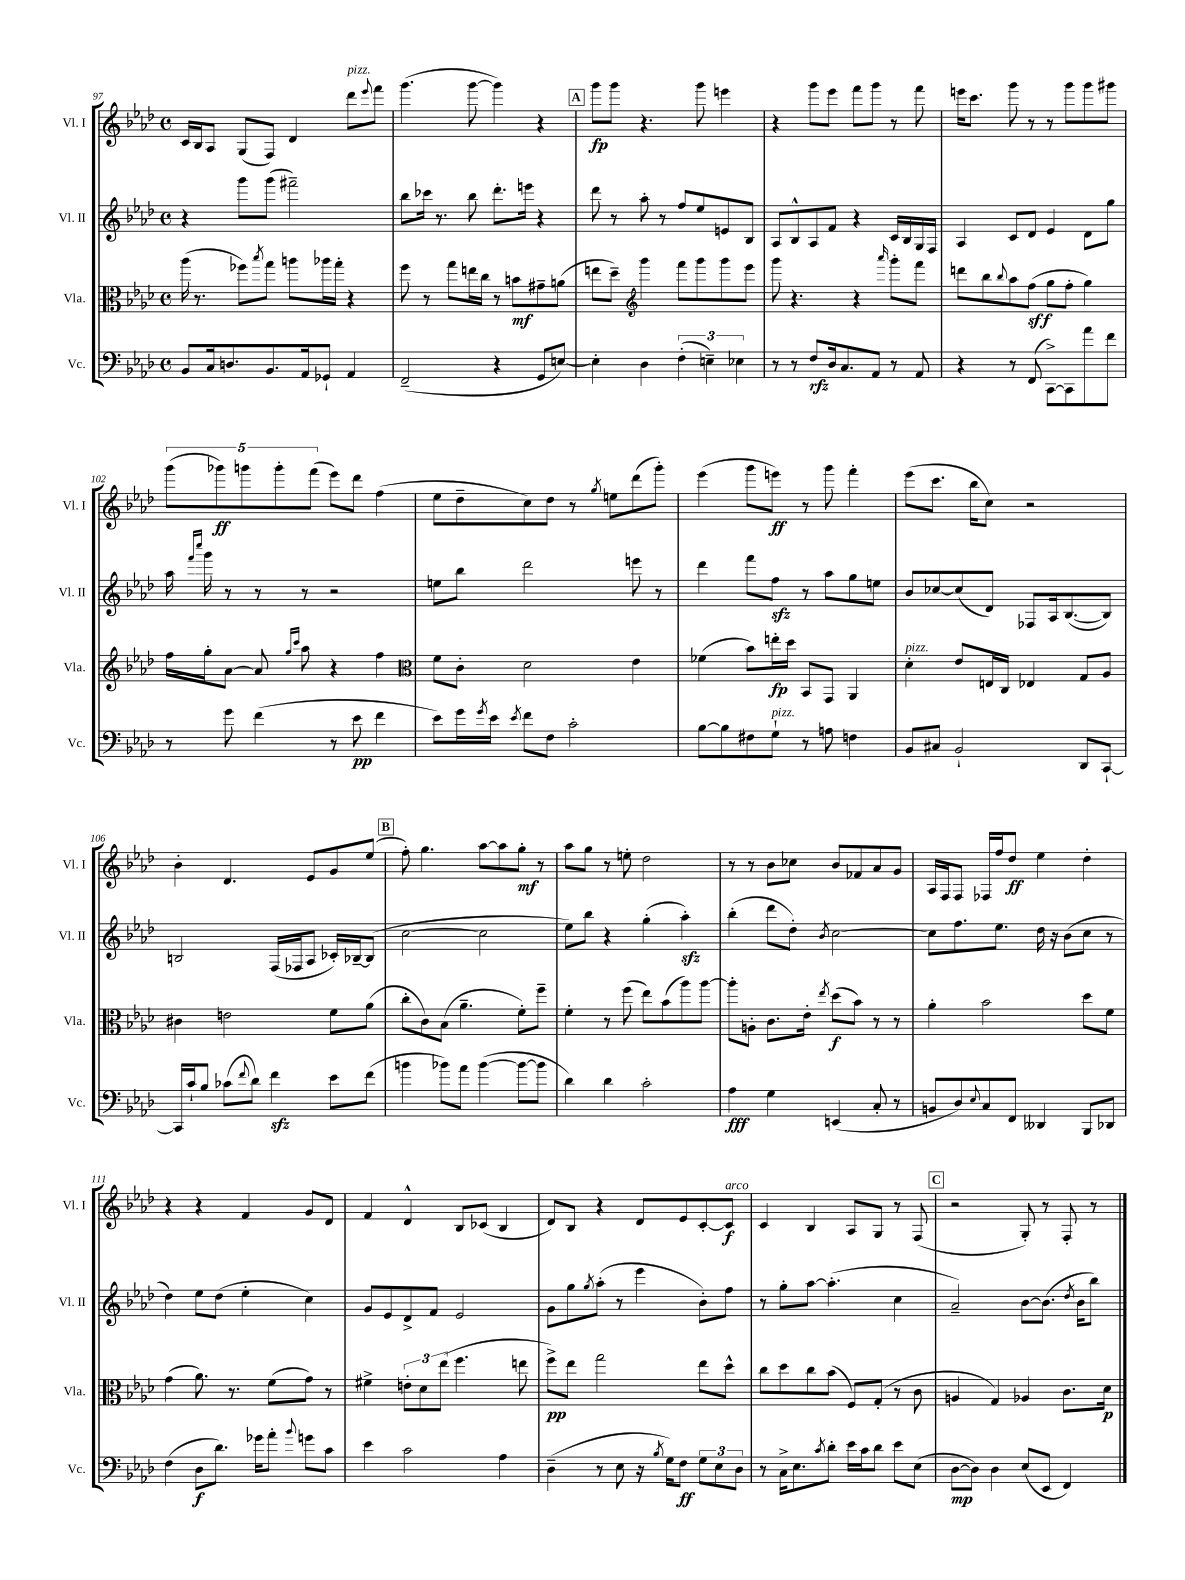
<<
\new StaffGroup <<
\new Staff = "s0" \with { instrumentName = "Vl. I" shortInstrumentName = "Vl. I" } {
    \clef treble \key aes \major \defaultTimeSignature \time 4/4
    c'16 bes16 aes8 g8( f8) des'4 des'''8^\markup { \italic "pizz." } \appoggiatura { ees'''8 } f'''8 |
    g'''4.( g'''8~ g'''4) r4 |
    \mark \markup { \box "A" } g'''8\fp g'''8 r4. g'''8 e'''4 |
    r4 g'''8 ees'''8 f'''8 g'''8 r8 f'''8 |
    e'''16 c'''8. g'''8 r8 r8 g'''8 g'''8 gis'''8 |
    \tuplet 5/4 { g'''8( ges'''8\ff) g'''8 g'''8-. f'''8( } ees'''8) des'''8 f''4( |
    ees''8 des''8-- c''8) des''8 r8 \acciaccatura { g''8 } e''8 des'''8( g'''8-.) |
    ees'''4( g'''8 e'''8\ff) r8 g'''8 f'''4-. |
    ees'''8( c'''8. bes''16 c''8) r2 |
    bes'4-. des'4. ees'8 g'8 ees''8( |
    \mark \markup { \box "B" } f''8-.) g''4. aes''8~ aes''8 g''8-.\mf r8 |
    aes''8 g''8 r8 e''8-. des''2 |
    r8 r8 bes'8 ces''8 bes'8 fes'8 aes'8 g'8 |
    aes16 f16 f8 fes16 f''16 des''8\ff ees''4 des''4-. |
    r4 r4 f'4 g'8 des'8 |
    f'4 des'4-^ bes8 ces'8( bes4 |
    des'8) bes8 r4 des'8 ees'8 c'8~-. c'8\f^\markup { \italic "arco" } |
    c'4 bes4 aes8 g8 r8 f8( |
    \mark \markup { \box "C" } r2 g8-.) r8 f8-. r8 \bar "|." |
}
\new Staff = "s1" \with { instrumentName = "Vl. II" shortInstrumentName = "Vl. II" } {
    \clef treble \key aes \major \defaultTimeSignature \time 4/4
    r4 g'''8 g'''8( fis'''2--) |
    bes''8 ces'''16 r8. bes''8 des'''8.-. e'''16 r4 |
    \mark \markup { \box "A" } des'''8 r8 aes''8-. r8 f''8 ees''8 e'8 bes8 |
    aes8 bes8-^ aes8 f'8 r4 c'16 bes16 g16 f16 |
    aes4 c'8 des'8 ees'4 des'8 g''8 |
    aes''16 \grace { f'''16 c''''16 } g'''16 r8 r8 r8 r2 |
    e''8 bes''8 des'''2 e'''8 r8 |
    des'''4 f'''8 f''8\sfz r8 aes''8 g''8 e''8 |
    bes'8 ces''8~ ces''8( des'8) fes8 aes16 bes8.~( bes8) |
    b2 f16( fes16 aes8 ces'16-.) bes16~-- bes8( |
    \mark \markup { \box "B" } c''2~ c''2 |
    ees''8) bes''8 r4 g''4-.( aes''4-.\sfz) |
    bes''4-.( des'''8 des''8-.) \acciaccatura { bes'8 } c''2~ |
    c''8 f''8. ees''8. des''16 r16 bes'8( c''8 r8 |
    des''4) ees''8 des''8( ees''4-. c''4) |
    g'8 ees'8 des'8-> f'8 ees'2 |
    g'8 g''8 \acciaccatura { g''8 } aes''8-.( r8 ees'''4 bes'8-.) f''8 |
    r8 g''8-. aes''8~ aes''4.-.( c''4 |
    \mark \markup { \box "C" } aes'2--) bes'8~ bes'8.( \acciaccatura { des''8 } bes'16 bes''8) \bar "|." |
}
\new Staff = "s2" \with { instrumentName = "Vla." shortInstrumentName = "Vla." } {
    \clef alto \key aes \major \defaultTimeSignature \time 4/4
    aes''16( r8. fes''8) \acciaccatura { bes''8 } g''8 a''8 aes''16 g''16-. r4 |
    f''8 r8 g''8 e''16 c''16 r8 b'8\mf gis'8-- a'8( |
    \mark \markup { \box "A" } e''8 des''8--) \clef treble g'''4 f'''8 g'''8 g'''8 ees'''8 |
    g'''8 r4. r4 \grace { aes'''16 } g'''8-. f'''8 |
    d'''8 bes''8 \appoggiatura { bes''8 } aes''8 f''8\sff( g''8 f''8-. g''4) |
    f''16 g''16-. aes'8~ aes'8 \grace { g''16 c'''16 } aes''8 r4 f''4 |
    \clef alto f'8 c'8-. des'2 ees'4 |
    fes'4( bes'8) e''16-.\fp des''16 bes,8 g,8 aes,4 |
    des'4-.^\markup { \italic "pizz." } ees'8 e16 c16 ees4 g8 aes8 |
    cis'4 e'2 f'8 aes'8( |
    \mark \markup { \box "B" } c''8-. c'8) bes8( aes'4.-- f'8-.) f''8-- |
    f'4-. r8 f''8( ees''8) bes'8( aes''8) aes''8~ |
    aes''8-. a8-. c'8. ees'16-. \acciaccatura { ees''8 } des''8\f( bes'8) r8 r8 |
    aes'4-. bes'2 des''8 f'8 |
    g'4( aes'8.) r8. f'8( g'8) r8 |
    fis'4-> \tuplet 3/2 { e'8-. des'8 ees''8( } f''4. e''8 |
    f''8->\pp) ees''8 g''2 ees''8 des''8-^ |
    c''8 des''8 c''8 bes'8( f8) g8-.( r8 c'8 |
    \mark \markup { \box "C" } a4 g4) aes4 c'8. des'16\p \bar "|." |
}
\new Staff = "s3" \with { instrumentName = "Vc." shortInstrumentName = "Vc." } {
    \clef bass \key aes \major \defaultTimeSignature \time 4/4
    bes,8 c16 d8. bes,8. aes,16 ges,8-! aes,4 |
    f,2--( r4 g,8 e8~) |
    \mark \markup { \box "A" } e4-. des4 \tuplet 3/2 { f4-.( e4--) ees4 } |
    r8 r8 f8\rfz des16 c8. aes,8 r8 aes,8 |
    r4 r8 f,8( c,8~->) c,8 aes'8 f'8 |
    r8 g'8 f'4( r8 ees'8\pp f'4 |
    ees'8) g'16 \acciaccatura { g'8 } ees'16 \acciaccatura { ees'8 } f'8 f8 c'2-. |
    bes8~ bes8 fis8 g8-!^\markup { \italic "pizz." } r8 a8 f4 |
    bes,8 cis8 bes,2-! des,8 c,8~-! |
    c,16 c'16-! bes8 ces'8( \appoggiatura { f'8 } des'8) f'4\sfz ees'8 f'8( |
    \mark \markup { \box "B" } b'4 bes'8) aes'8 bes'4~( bes'8~ bes'8 |
    des'4) des'4 c'2-. |
    aes4\fff g4 e,4( c8-. r8 |
    b,8 des8) \appoggiatura { ees8 } c8 f,8 deses,4 bes,,8 des,8 |
    f4( des8\f des'8.) ges'16 aes'8-. \appoggiatura { bes'8 } g'8 c'8 |
    ees'4 c'2 aes4 |
    des4--( r8 ees8 r16 \acciaccatura { bes8 } g16) f8\ff \tuplet 3/2 { g8 ees8 des8 } |
    r8 c16-> ees8. \acciaccatura { c'8 } des'8-. ees'16 c'16 des'8 ees'8 ees8( |
    \mark \markup { \box "C" } des8~\mp des8) des4 ees8( ees,8 f,4) \bar "|." |
}
>>
>>
\layout { \context { \Score currentBarNumber = #97 } }
